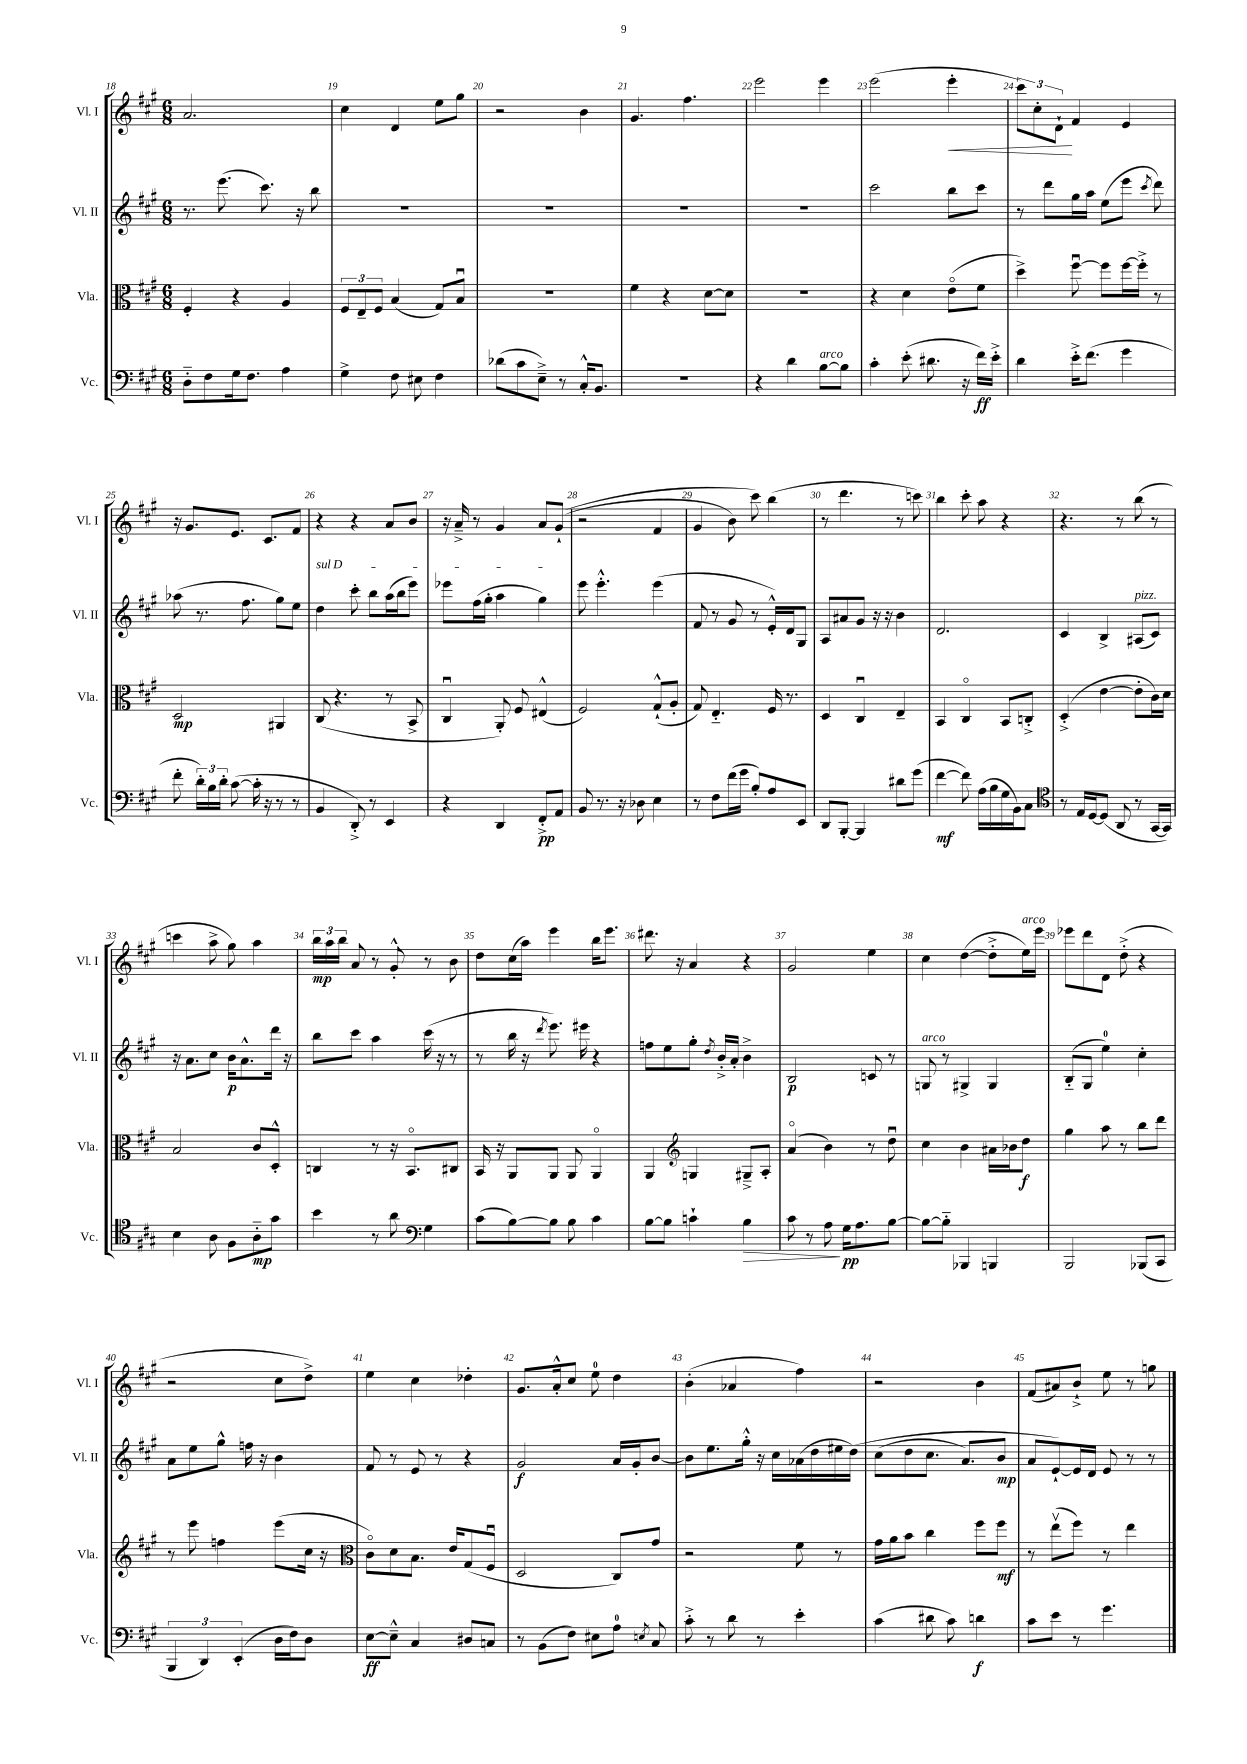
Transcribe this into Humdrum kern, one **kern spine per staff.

**kern	**kern	**kern	**kern
*staff4	*staff3	*staff2	*staff1
*clefF4	*clefC3	*clefG2	*clefG2
*k[f#c#g#]	*k[f#c#g#]	*k[f#c#g#]	*k[f#c#g#]
*M6/8	*M6/8	*M6/8	*M6/8
8D'~	4F#'	8.r	2.a
8F#	.	.	.
.	.	(8.eee	.
16G#	4r	.	.
8.F#	.	.	.
.	.	8.ccc#)	.
4A	4A	.	.
.	.	16r	.
.	.	8bb	.
=	=	=	=
4G#^	12F#	2.r	4cc#
.	12E~	.	.
.	12F#	.	.
8F#	(4B	.	4d
8E#	.	.	.
4F#	8G#)	.	8ee
.	8Bu	.	8gg#
=	=	=	=
(8d-	2.r	2.r	2r
8c#	.	.	.
8E~^)	.	.	.
8r	.	.	.
16C#'^^	.	.	4b
8.BB	.	.	.
=	=	=	=
2.r	4f#	2.r	4.g#
.	4r	.	.
.	.	.	4.ff#
.	[8d	.	.
.	8d]	.	.
=	=	=	=
4r	2.r	2.r	2eee
4d	.	.	.
[8B	.	.	4eee
8B]	.	.	.
=	=	=	=
4c#'	4r	2ccc#	(2eee
(8e'	4d	.	.
8.d#	.	.	.
.	(8eo	8bb	4eee'
16r	.	.	.
16f#)	8f#	8ccc#	.
16e'^	.	.	.
=	=	=	=
4d	4dd^)	8r	12ccc#)
.	.	.	12cc#'
.	.	8ddd	.
.	.	.	12d`
16e'^	[8ff#u	16gg#	4f#
(8.f#	.	16aa	.
.	8ff#]	(8ee	.
4g#	[16ff#	8eee	4e
.	16ff#'^]	.	.
.	.	8qccc#	.
.	8r	8ddd)	.
=	=	=	=
8f#'	2D	(8aa-	16r
.	.	.	8.g#
24d')	.	8.r	.
24B	.	.	.
24d'	.	.	.
([8c#	.	.	8.e
.	.	8.ff#	.
16c#']	.	.	.
16r	.	.	8.c#
8r	4AA#	8gg#)	.
8r	.	8ee	8f#
=	=	=	=
4BB	(8C#	4dd	4r
.	4.r	.	.
8DD'^)	.	8ccc#'	4r
8r	.	8bb	.
4EE	8r	(16aa	8a
.	.	16bb	.
.	8BB^	8eee)	8b
=	=	=	=
4r	4C#u	8eee-	16r
.	.	.	16a~^
.	.	(16ff#	8r
.	.	16gg#'	.
4DD	8AA')	4aa	4g#
.	8F#	.	.
8FF#'^	(4E#^^	4gg#)	8a
8AA	.	.	&((8g#`
=	=	=	=
8BB	2F#)	8eee	2r
8.r	.	4.eee'^^	.
16r	.	.	.
8D-	.	.	.
4E	(8G#`^^	(4eee	4f#
.	8A'	.	.
=	=	=	=
8r	8G#)	8f#	4g#
8F#	4.E'~	8r	.
(16f#	.	8g#	8b)
16g#	.	.	.
8B')	.	8r	8ccc#&)
8A	16F#	16e'^^)	(4bb
.	8.r	16d	.
8EE	.	8G#	.
=	=	=	=
8DD	4D	8A	8r
[8BBB'	.	8a#	4.ddd
4BBB]	4C#u	8g#	.
.	.	16r	.
.	.	16r	.
8d#	4E~	4b	8r
(8g#	.	.	8ccc)
=	=	=	=
[4f#	4BB	2.d	4bb
8f#])	4C#o	.	8ccc#'
(16A	.	.	8aa
16B	.	.	.
16G#	8BB	.	4r
16BB)	.	.	.
8C#	8C'^	.	.
=	=	=	=
*clefC4	*	*	*
8r	(4D'^	4c#	4.r
16E	.	.	.
[16D	.	.	.
(8D]	[4e	4B^	.
8AA	.	.	8r
8r	8e']	(8A#	(8bb
[16GG#	16c#)	8c#)	8r
16GG#])	16d	.	.
=	=	=	=
4B	2B	16r	4ccc
.	.	8.a	.
8A	.	8cc#	8aa^
8F#	.	16b	8gg#)
.	.	8.a^^	.
8A'~	8c#	.	4aa
8g#	8D'^^	16ddd	.
.	.	16r	.
=	=	=	=
4b	4C	8bb	24bb
.	.	.	24aa
.	.	.	24bb
.	.	8ccc#	8a
8r	8r	4aa	8r
8a	16r	.	8g#'^^
.	8.BBo	.	.
*clefF4	*	*	*
4G#	.	(16ccc#	8r
.	.	16r	.
.	8C#	8r	8b
=	=	=	=
(8c#	16BB	8r	8dd
.	16r	.	.
[8B)	8AA	16bb	(16cc#
.	.	16r	16aa)
.	.	8qddd	.
8B]	8AA	8.eee)	4eee
8B	8AA	.	.
.	.	16eee#	.
4c#	4AAo	4r	16bb
.	.	.	8.eee
=	=	=	=
[8B	4AA	8ff	8.ddd#
8B]	.	8ee	.
.	.	.	16r
*	*clefG2	*	*
4c`	4G	8gg#'	4a
.	.	8qdd	.
.	.	16b'^	.
.	.	16a'	.
4B	8G#~^	4b^	4r
.	8A'	.	.
=	=	=	=
8c#	(4ao	2B	2g#
8r	.	.	.
8A	4b)	.	.
16G#	.	.	.
8.A	.	.	.
.	8r	8c	4ee
[8B	8ddu	8r	.
=	=	=	=
8B_	4cc#	8G	4cc#
8B'~]	.	8r	.
4BBB-	4b	4G#^	([4dd
4BBB	16a#	4G#	8dd'^]
.	16b-	.	.
.	8dd	.	16ee)
.	.	.	16eee
=	=	=	=
2BBB	4gg#	(8B'~	8eee-
.	.	8G#	8ddd
.	8aa	4ee)	8d
.	8r	.	(8dd'^
(8BBB-	8bb	4cc#'	4r
8CC#	8ddd	.	.
=	=	=	=
6BBB	8r	8a	2r
.	8eee	8ee	.
6DD)	.	.	.
.	4ff	8gg#^^	.
(6EE'	.	.	.
.	.	16ff	.
.	.	16r	.
16D	(8eee	4b	8cc#
16F#)	.	.	.
8D	16cc#	.	8dd^)
.	16r	.	.
=	=	=	=
*	*clefC3	*	*
[8E	8c#o)	8f#	4ee
8E~^^]	8d	8r	.
4C#	8.B	8e	4cc#
.	.	8r	.
.	16e	.	.
8D#	(8G#	4r	4dd-'
8C	8F#u	.	.
=	=	=	=
8r	2D	2g#	8.g#
(8BB	.	.	.
.	.	.	16a'^^
8F#)	.	.	8cc#
8E#	.	.	8ee
8A	8C#)	16a	4dd
.	.	16g#'	.
8qE	.	.	.
8C#	8g#	[8b	.
=	=	=	=
8c#'^	2r	8b]	(4b'
8r	.	8.ee	.
8d	.	.	4a-
.	.	16gg#'^^	.
8r	.	16r	.
.	.	16cc#	.
4e'	8f#	(16a-	4ff#)
.	.	16dd	.
.	8r	16ee#	.
.	.	&(16dd)	.
=	=	=	=
(4c#	16g#	(8cc#	2r
.	16a	.	.
.	8b	8dd	.
8d#	4cc#	8.cc#	.
8c#)	.	.	.
.	.	8.a)	.
4d	8ff#	.	4b
.	8ff#	8b	.
=	=	=	=
8c#	8r	8a	(8f#
8e	(8eev	[8e`&)	8a#)
8r	8ff#)	16e]	8b`^
.	.	16d	.
4.g#	8r	8e	8ee
.	4ee	8r	8r
.	.	8r	8gg
==	==	==	==
*-	*-	*-	*-
